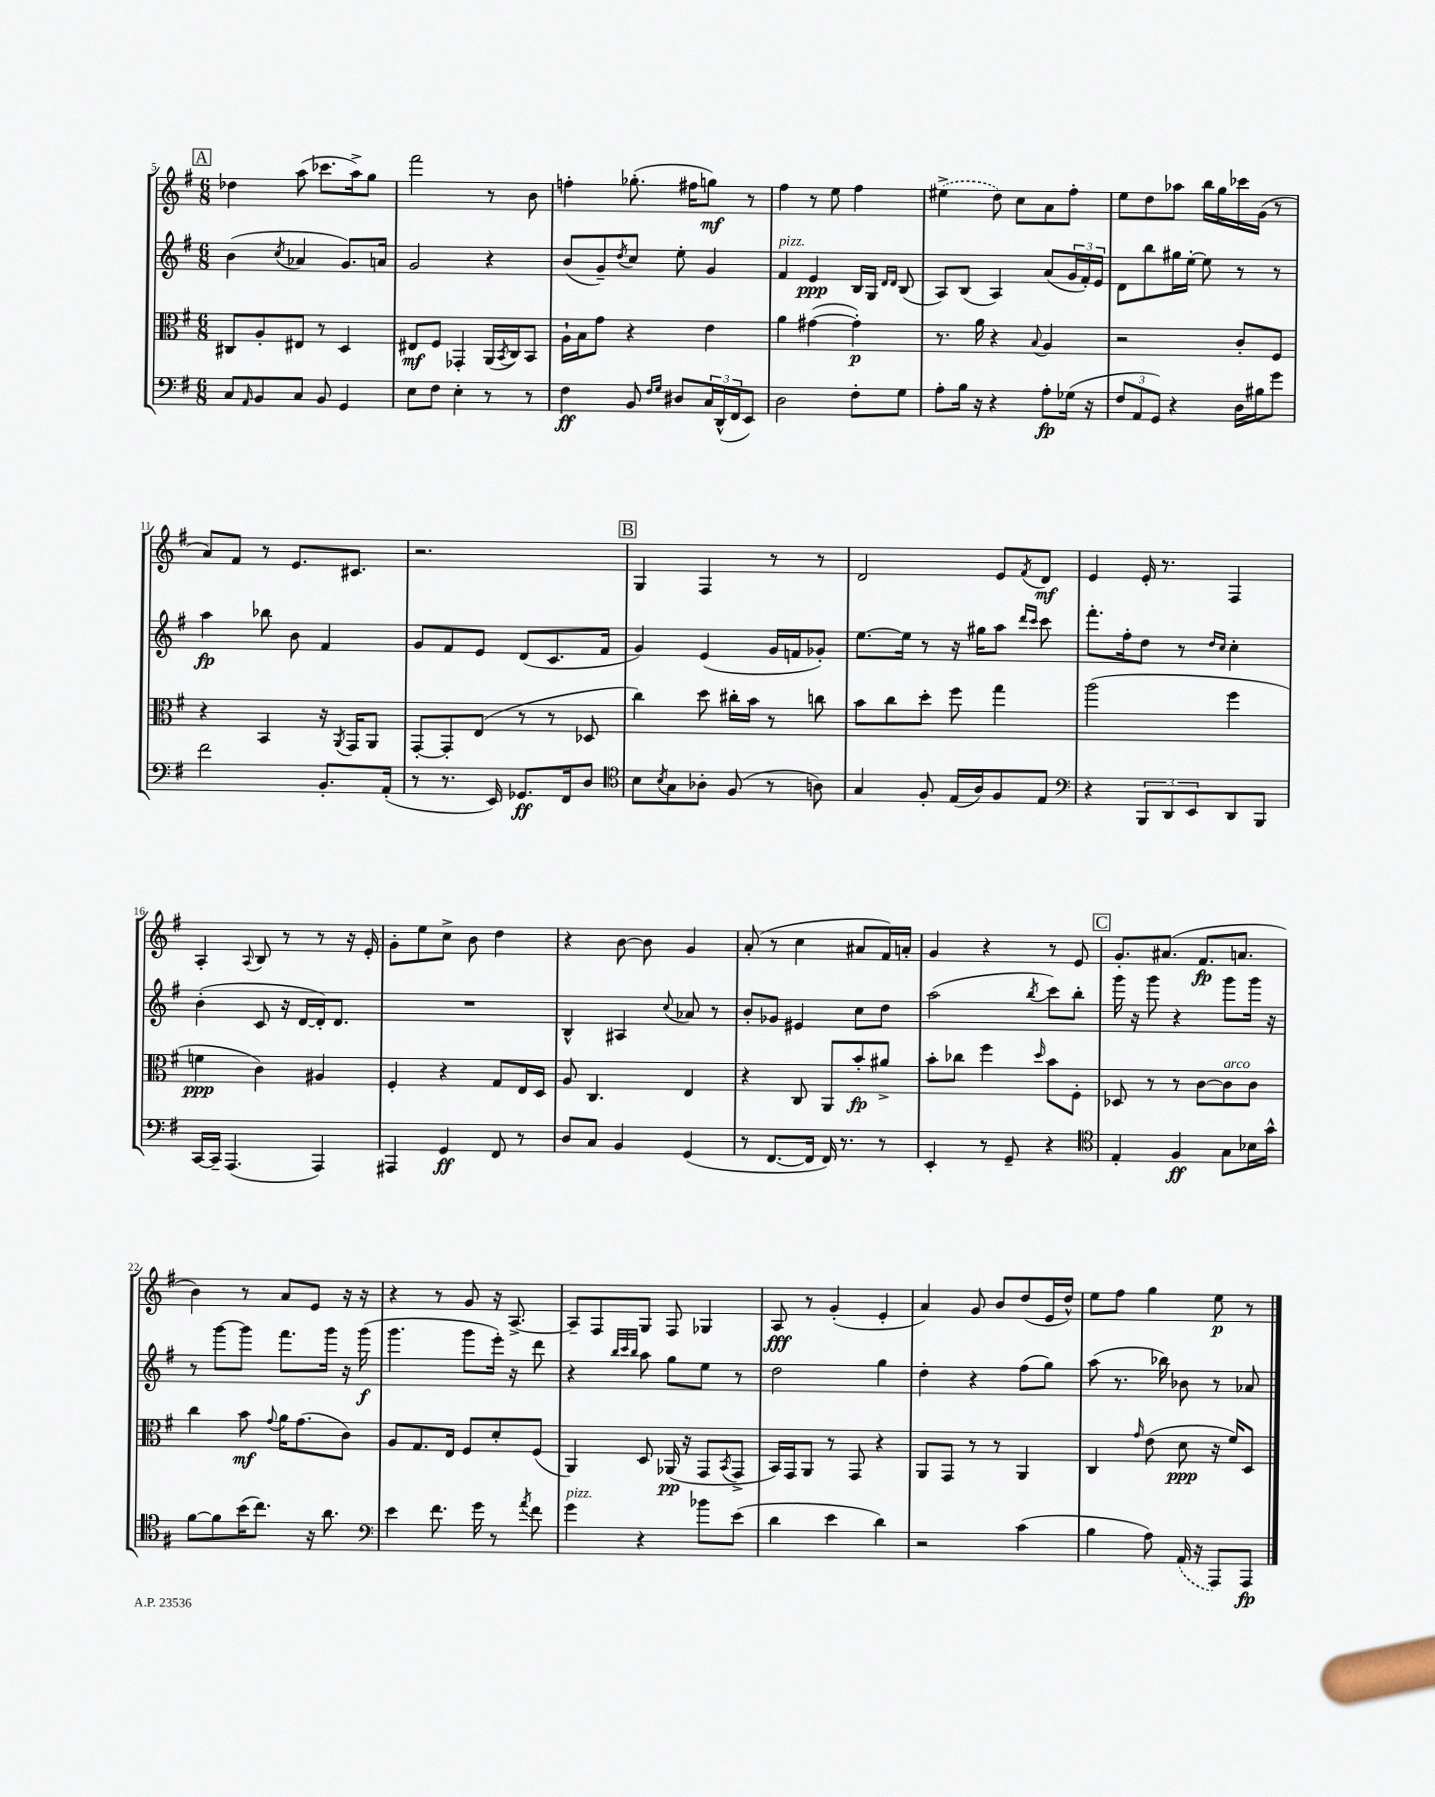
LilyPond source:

<<
\new StaffGroup <<
\new Staff = "s0" {
    \clef treble \key g \major \numericTimeSignature \time 6/8
    \mark \markup { \box "A" } des''4 a''8( ces'''8. a''16->) g''8 |
    fis'''2 r8 b'8 |
    f''4-. ges''8.-.( fis''16 g''8\mf) r8 |
    fis''4 r8 e''8 fis''4 |
    \once \slurDashed eis''4->( d''8) c''8 a'8 fis''8-. |
    e''8 d''8 aes''8 b''16 g''16 ces'''16 g'16( r8 |
    a'8) fis'8 r8 e'8. cis'8. |
    r2. |
    \mark \markup { \box "B" } g4 fis4 r8 r8 |
    d'2 e'8 \acciaccatura { fis'8 } d'8\mf |
    e'4 e'16-. r8. fis4 |
    a4-. \appoggiatura { a8 } b8 r8 r8 r16 e'16-. |
    g'8-. e''8 c''8-> b'8 d''4 |
    r4 b'8~ b'8 g'4 |
    a'8-.( r8 c''4 ais'8 fis'16) a'16-. |
    g'4 r4 r8 e'8 |
    \mark \markup { \box "C" } g'8.-. ais'8.( fis'8.\fp a'8. |
    b'4) r8 a'8 e'8 r16 r16 |
    r4 r8 g'8 r16 a8.~-> |
    a8-- fis8 g8 fis8 ges4 |
    a8\fff r8 g'4-.( e'4-. |
    a'4) g'8 b'8 d''8( e'16 d''16-^) |
    e''8 fis''8 g''4 e''8\p r8 \bar "|." |
}
\new Staff = "s1" {
    \clef treble \key g \major \numericTimeSignature \time 6/8
    \mark \markup { \box "A" } b'4( \acciaccatura { c''8 } aes'4 g'8.) a'16 |
    g'2 r4 |
    b'8( g'8--) \acciaccatura { d''8 } c''8 e''8-. g'4 |
    fis'4^\markup { \italic "pizz." } e'4\ppp b16 g16 \grace { d'16 d'16 } b8( |
    a8) b8( a4) a'8( \tuplet 3/2 { g'16 fis'16-.) e'16 } |
    d'8 b''8 gis''16 e''16~-. e''8 r8 r8 |
    a''4\fp bes''8 b'8 fis'4 |
    g'8 fis'8 e'8 d'8( c'8. fis'16 |
    \mark \markup { \box "B" } g'4) e'4( g'16 f'16 ges'8-.) |
    e''8.~ e''16 r8 r16 gis''16 a''8 \grace { d'''16 c'''16 } c'''8 |
    fis'''8.-. fis''16-. d''8 r8 \grace { d''16 c''16 } c''4-. |
    b'4-.( c'8 r16 d'16~ d'16-.) d'8. |
    R2. |
    b4-^ ais4 \appoggiatura { c''8 } aes'8 r8 |
    b'8-. ges'8 eis'4 c''8 d''8 |
    a''2( \acciaccatura { b''8 } c'''8) b''8-. |
    \mark \markup { \box "C" } g'''16 r16 g'''8 r4 g'''8 g'''16 r16 |
    r8 g'''8~ g'''8 fis'''8. g'''16 r16 g'''16\f( |
    g'''4. g'''8 e'''16-.) r16 d'''8 |
    r4 \grace { b''32 c'''32 b''32 } a''8 g''8 e''8 r8 |
    d''2 g''4 |
    d''4-. r4 fis''8( g''8) |
    a''8( r8. bes''16) bes'8 r8 aes'8 \bar "|." |
}
\new Staff = "s2" {
    \clef alto \key g \major \numericTimeSignature \time 6/8
    \mark \markup { \box "A" } cis8 a8-. eis8 r8 d4 |
    eis8\mf fis8 ges,4-. a,16( \acciaccatura { b,8 } c16) b,8 |
    a16-! b16 g'8 r4 e'4 |
    a'4 gis'4~( gis'4-.\p) |
    r8. a'16 r4 \appoggiatura { b8 } a4 |
    r2 c'8-. fis8 |
    r4 b,4 r16 \acciaccatura { a,8 } g,16 a,8 |
    g,8~-. g,8-. e8( r8 r8 des8 |
    \mark \markup { \box "B" } c''4) d''8 cis''16-. b'16 r8 c''8 |
    b'8 c''8 d''8-. fis''8 g''4 |
    a''2( fis''4 |
    f'4\ppp c'4) ais4 |
    fis4-. r4 g8 e16 d16 |
    a8 c4. e4 |
    r4 c8 a,8 b'8-.\fp ais'8-> |
    b'8-. ces''8 fis''4 \grace { d''16 } b'8 fis8-. |
    \mark \markup { \box "C" } des8 r8 r8 c'8~ c'8^\markup { \italic "arco" } c'8 |
    c''4 b'8\mf \appoggiatura { g'8 } a'16 g'8.( c'8) |
    a8 g8. e16 fis8 d'8-. fis8( |
    a,4) d8 aes,16\pp( r16 g,8 \acciaccatura { b,8 } g,8-> |
    b,16) g,16 a,8 r8 g,8 r4 |
    a,8 g,8 r8 r8 a,4 |
    c4 \grace { g'16 } e'8( d'8\ppp r16 fis'16) d8 \bar "|." |
}
\new Staff = "s3" {
    \clef bass \key g \major \numericTimeSignature \time 6/8
    \mark \markup { \box "A" } c8 \grace { a,16 } b,8 c8 b,8 g,4 |
    e8 fis8 e4-. r8 r8 |
    fis4\ff b,8 \grace { fis16 g16 } dis8 \tuplet 3/2 { c16 d,16-^( fis,16 } e,8) |
    d2 fis8-. g8 |
    a8-. b16 r16 r4 a8-.\fp ges16( r16 |
    \tuplet 3/2 { fis8 a,8 g,8) } r4 d16 bis16 g'8 |
    fis'2 b,8.-. a,16-.( |
    r8 r8. e,16) ges,8.\ff fis,16 d8 |
    \mark \markup { \box "B" } \clef tenor b8 \acciaccatura { b8 } g8 aes8-. fis8( r8 a8) |
    g4 fis8-. e16( a16) fis8 e8 |
    \clef bass r4 \tuplet 3/2 { b,,8 d,8 e,8 } d,8 b,,8 |
    c,16~ c,16-- a,,4.( a,,4) |
    ais,,4 g,4\ff fis,8 r8 |
    d8 c8 b,4 g,4( |
    r8 fis,8.~ fis,16 fis,16) r8. r8 |
    e,4-. r8 g,8-- r4 |
    \mark \markup { \box "C" } \clef tenor e4-. fis4\ff g8 bes16 g'16-^ |
    fis'8~ fis'8 b'16( c''8.) r16 a'8. |
    \clef bass e'4 fis'8. g'16 r8 \acciaccatura { a'8 } fis'8 |
    g'4^\markup { \italic "pizz." } r4 bes'8 e'8( |
    d'4 e'4 d'4) |
    r2 c'4( |
    b4 a8) \once \slurDashed a,16( r16 a,,8) a,,8\fp \bar "|." |
}
>>
>>
\layout { \context { \Score currentBarNumber = #5 } }
